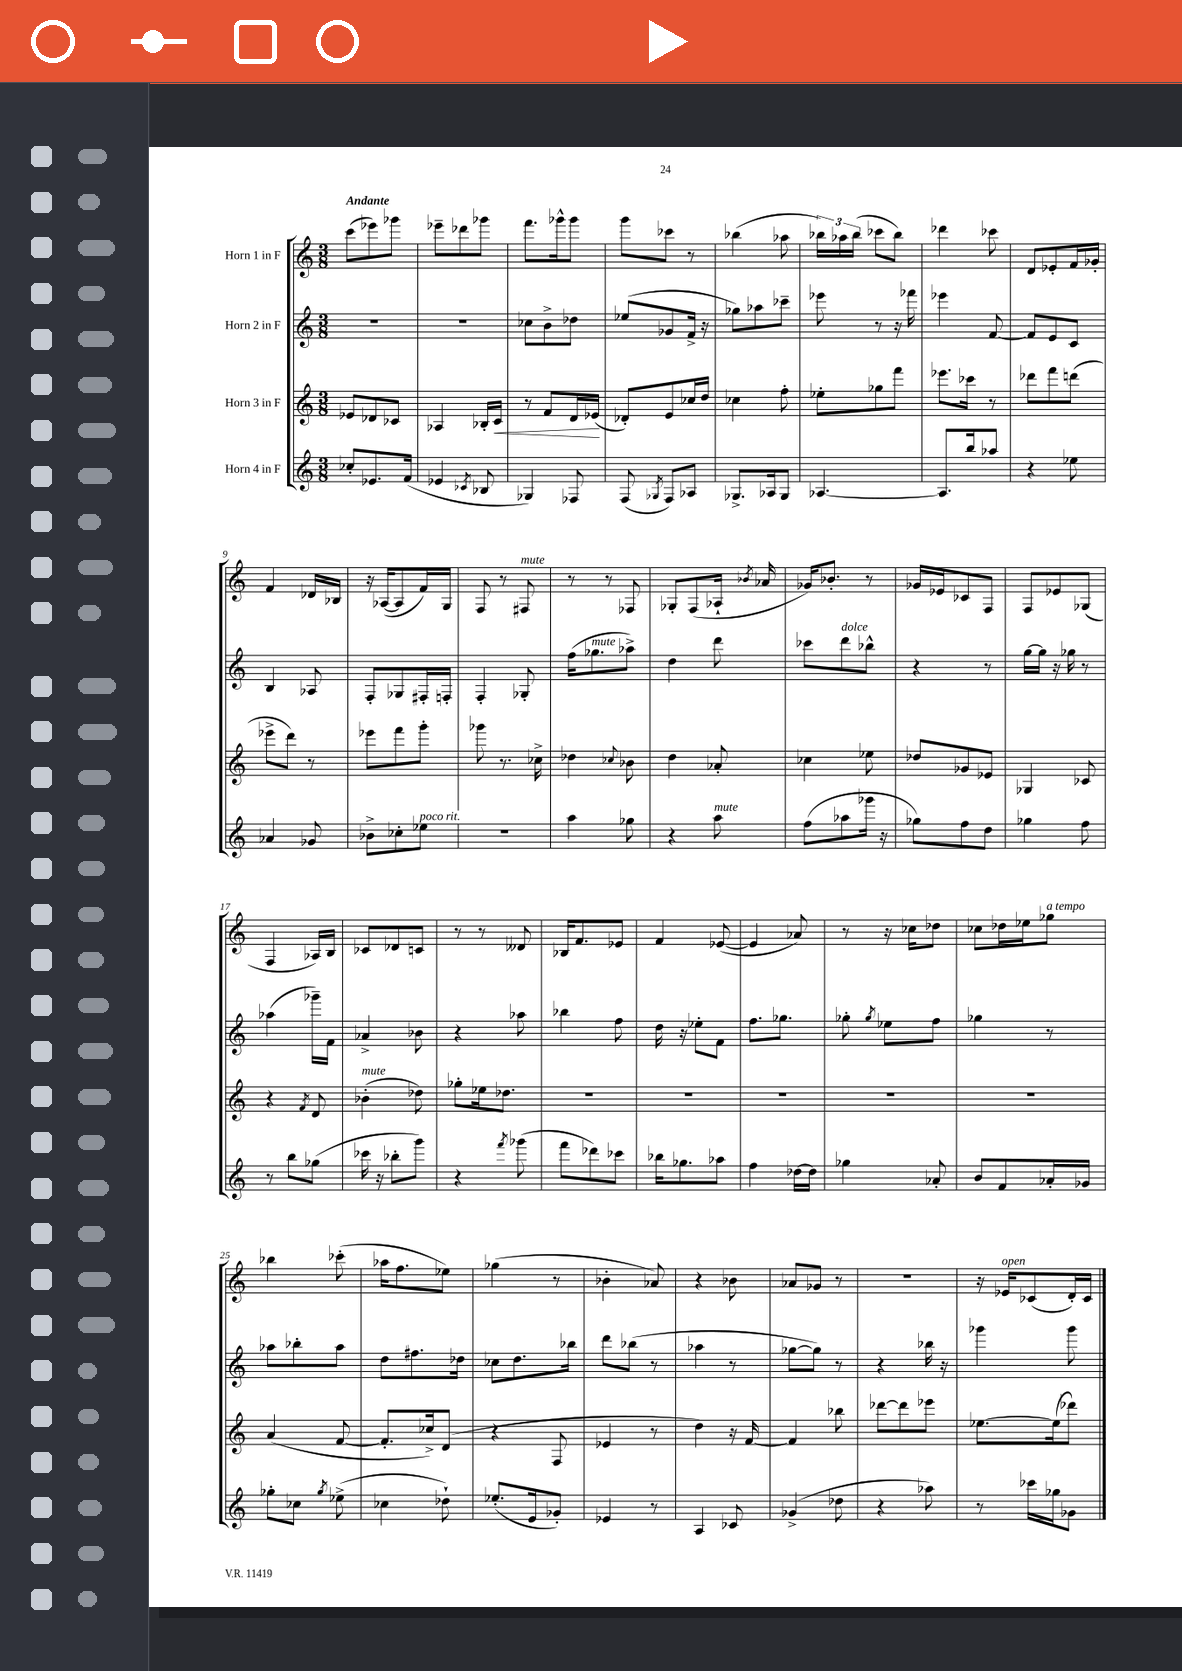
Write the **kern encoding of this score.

**kern	**kern	**dynam	**kern	**kern
*part4	*part3	*part3	*part2	*part1
*staff4	*staff3	*staff3	*staff2	*staff1
*I"Horn 4 in F	*I"Horn 3 in F	*	*I"Horn 2 in F	*I"Horn 1 in F
*clefG2	*clefG2	*	*clefG2	*clefG2
*k[]	*k[]	*	*k[]	*k[]
*M3/8	*M3/8	*	*M3/8	*M3/8
=1	=1	=1	=1	=1
!	!	!	!	!LO:TX:a:B:t=Andante
8cc-X'/L	8e-X/L	.	4.r	(8ccc\L
8.e-X/	8d-X/	.	.	8eee-X\)
.	8c-X/J	.	.	8ggg-X\J
(16f/Jk	.	.	.	.
=2	=2	=2	=2	=2
4e-X/	4A-X/	.	4.r	8eee-X~\L
.	.	.	.	8ddd-X\
8qc-X/	.	.	.	.
8B-X/	16B-X'/LL	.	.	8ggg-X\J
!	!	!LO:HP:b	!	!
.	16c/JJ	<	.	.
=3	=3	=3	=3	=3
4G-X/)	8r	.	8cc-X\L	8.fff\L
.	8f/L	.	8b^\	.
.	.	.	.	16ggg-X^^\k
8F-X/	16d/L	.	8dd-X\J	8ggg-\J
.	(16e-X/JJ	.	.	.
.	.	[	.	.
=4	=4	=4	=4	=4
(8F/	8d-X'/L)	.	(8ee-X/L	8ggg\L
8qG-X/	.	.	.	.
8F/L)	8e/	.	8g-X/	8ccc-X\J
8A-X/J	16cc-X/L	.	16f^/Jk	8r
.	16dd/JJ	.	16r	.
=5	=5	=5	=5	=5
8.G-X^/L	4cc-X\	.	8gg-X\L)	(4bb-X\
.	.	.	8aa-X\	.
16A-X/k	.	.	.	.
8G-/J	8ff'\	.	8ccc-X~\J	8aa-X\
=6	=6	=6	=6	=6
[4.A-X/	8ee-X'\L	.	8eee-X\	24bb-X\LL)
.	.	.	.	24aa-X\
.	.	.	.	(24bb-\JJ
.	8gg-X\	.	8r	8ccc-X\L
.	8fff\J	.	16r	8bb-\J)
.	.	.	16fff-X\	.
=7	=7	=7	=7	=7
8.A-/L]	8.eee-X\L	.	4eee-X\	4ddd-X\
16bb/k	16ccc-X\Jk	.	.	.
8aa-X/J	8r	.	[8f/	8ccc-X\
=8	=8	=8	=8	=8
4r	8ddd-X\L	.	8f/L]	8d/L
.	8fff\	.	8e/	8e-X'/
8ee-X\	(8dddn\J	.	8c/J	16f/L
.	.	.	.	16g-X'/JJ
!!LO:LB:g=z
=9	=9	=9	=9	=9
4a-X/	8eee-X^\L	.	4B/	4f/
.	8ddd\J)	.	.	.
8g-X/	8r	.	8A-X/	16d-X/LL
.	.	.	.	16B-X/JJ
=10	=10	=10	=10	=10
8b-X^\L	8eee-X\L	.	8F'/L	16r
.	.	.	.	([16A-X/KL
8cc-X'\	8fff\	.	8G-X/	8A-/]
!LO:TX:a:i:t=poco rit.	!	!	!	!
8ee-X\J	8ggg'\J	.	16F#X'/L	16f/L)
.	.	.	16Fn'/JJ	16G/JJ
=11	=11	=11	=11	=11
4.r	8ggg-X\	.	4F'/	8F/
.	8.r	.	.	8r
!	!	!	!	!LO:TX:a:i:t=mute
.	.	.	8G-X'/	8F#X/
.	16cc-X^\	.	.	.
=12	=12	=12	=12	=12
4aa\	4dd-X\	.	(16ff\KL	8r
!	!	!	!LO:TX:a:i:t=mute	!
.	.	.	8.gg-X\	.
.	.	.	.	8r
.	8qqcc-X/	.	.	.
8gg-X\	8b-X\	.	8aa-X^\J)	8F-X/
=13	=13	=13	=13	=13
4r	4dd\	.	4dd\	8G-X'/L
.	.	.	.	(8F/
!LO:TX:a:i:t=mute	!	!	!	!
8aa\	8a-X'/	.	8ddd\	16A-X`/Jk
.	.	.	.	8qb-X/
.	.	.	.	16a-X/
=14	=14	=14	=14	=14
(8ff\L	4cc-X\	.	8ccc-X\L	16g-X/KL)
.	.	.	.	8.b-X'/J
!	!	!	!LO:TX:a:i:t=dolce	!
8aa-X\	.	.	8ddd\	.
16ggg-X\Jk	8ee-X\	.	8bb-X^^\J	8r
16r	.	.	.	.
=15	=15	=15	=15	=15
8gg-X\L)	8dd-X/L	.	4r	16g-X/LL
.	.	.	.	16e-X/J
8ff\	8g-X/	.	.	8c-X/
8dd\J	8e-X/J	.	8r	8F/J
=16	=16	=16	=16	=16
4gg-X\	4G-X/	.	[16gg\LL	8F/L
.	.	.	16gg\JJ]	.
.	.	.	16r	8e-X/
.	.	.	16gg-X\	.
8ff\	8c-X/	.	8r	(8G-X/J
!!LO:LB:g=z
=17	=17	=17	=17	=17
8r	4r	.	(4aa-X\	4F/
8bb\L	.	.	.	.
.	8qf/	.	.	.
(8gg-X\J	8d/	.	16ggg-X~\LL)	16A-X/LL)
.	.	.	16f\JJ	16B/JJ
=18	=18	=18	=18	=18
!	!LO:TX:a:i:t=mute	!	!	!
16ccc-X\	(4b-X'\	.	4a-X^/	8c-X/L
16r	.	.	.	.
8bb-X'\L	.	.	.	8d-X/
8ggg\J)	8dd-X\)	.	8b-X\	8cn/J
=19	=19	=19	=19	=19
4r	8gg-X'\L	.	4r	8r
.	16ee-X\k	.	.	8r
.	8.dd-X\J	.	.	.
8qfff/	.	.	.	.
(8ggg-X\	.	.	8aa-X\	8d--X/
=20	=20	=20	=20	=20
8fff\L	4.r	.	4bb-X\	16B-X/KL
.	.	.	.	8.f/
8ddd-X\)	.	.	.	.
8ccc-X\J	.	.	8ff\	8e-X/J
=21	=21	=21	=21	=21
16bb-X\KL	4.r	.	16dd\	4f/
8.gg-X\	.	.	16r	.
.	.	.	8ee-X'\L	.
8aa-X\J	.	.	8f\J	([8e-X/
=22	=22	=22	=22	=22
4ff\	4.r	.	8.ff\L	4e-/]
.	.	.	8.gg-X\J	.
[16dd-X\LL	.	.	.	8a-X/)
16dd-\JJ]	.	.	.	.
=23	=23	=23	=23	=23
4gg-X\	4.r	.	8gg-X'\	8r
.	.	.	8qgg-/	.
.	.	.	8ee-X\L	16r
.	.	.	.	16cc-X\KL
8a-X'/	.	.	8ff\J	8dd-X\J
=24	=24	=24	=24	=24
8b/L	4.r	.	4gg-X\	8cc-X\L
8f/	.	.	.	16dd-X\L
.	.	.	.	16ee-X\J
!	!	!	!	!LO:TX:a:i:t=a tempo
16a-X'/L	.	.	8r	8gg-X\J
16g-X/JJ	.	.	.	.
!!LO:LB:g=z
=25	=25	=25	=25	=25
8gg-X'\L	(4a/	.	8aa-X\L	4bb-X\
8cc-X\J	.	.	8bb-X'\	.
8qgg-/	.	.	.	.
(8ee-X^\	[8f/	.	8aa-\J	(8ccc-X'\
=26	=26	=26	=26	=26
4cc-X\	8.f'/L]	.	8dd\L	16aa-X\KL
.	.	.	.	8.ff\
.	.	.	8.ff#X\	.
.	16cc-X^/k)	.	.	.
8dd-X`\)	(8d/J	.	.	8ee-X\J)
.	.	.	16dd-X\Jk	.
=27	=27	=27	=27	=27
(8.ee-X'/L	4r	.	8cc-X\L	(4gg-X\
.	.	.	8.dd\	.
16e/k	.	.	.	.
8g-X'/J)	8F/	.	.	8r
.	.	.	16bb-X\Jk	.
=28	=28	=28	=28	=28
4e-X/	4e-X/	.	8ddd\L	4b-X'\
.	.	.	(8bb-X\J	.
8r	8r	.	8r	8a-X/)
=29	=29	=29	=29	=29
4A/	4dd\)	.	4aa-X\	4r
8c-X/	16r	.	8r	8b-X\
.	[16f/	.	.	.
=30	=30	=30	=30	=30
(4g-X^/	4f/]	.	[8gg-X\L	8a-X/L
.	.	.	8gg-\J])	8g-X/J
8dd-X\	8bb-X\	.	8r	8r
=31	=31	=31	=31	=31
4r	[8ddd-X\L	.	4r	4.r
.	8ddd-\]	.	.	.
8aa-X\)	8eee-X\J	.	16bb-X\	.
.	.	.	16r	.
=32	=32	=32	=32	=32
8r	[8.ee-X\L	.	4ggg-X\	16r
!	!	!	!	!LO:TX:a:i:t=open
.	.	.	.	16e-X/KL
16ccc-X\LL	.	.	.	(8c-X/
16gg-X\J	(16ee-\k]	.	.	.
8g-X\J	8ddd-X\J)	.	8ggg-\	16d'/L)
.	.	.	.	16c-/JJ
==	==	==	==	==
*-	*-	*-	*-	*-
